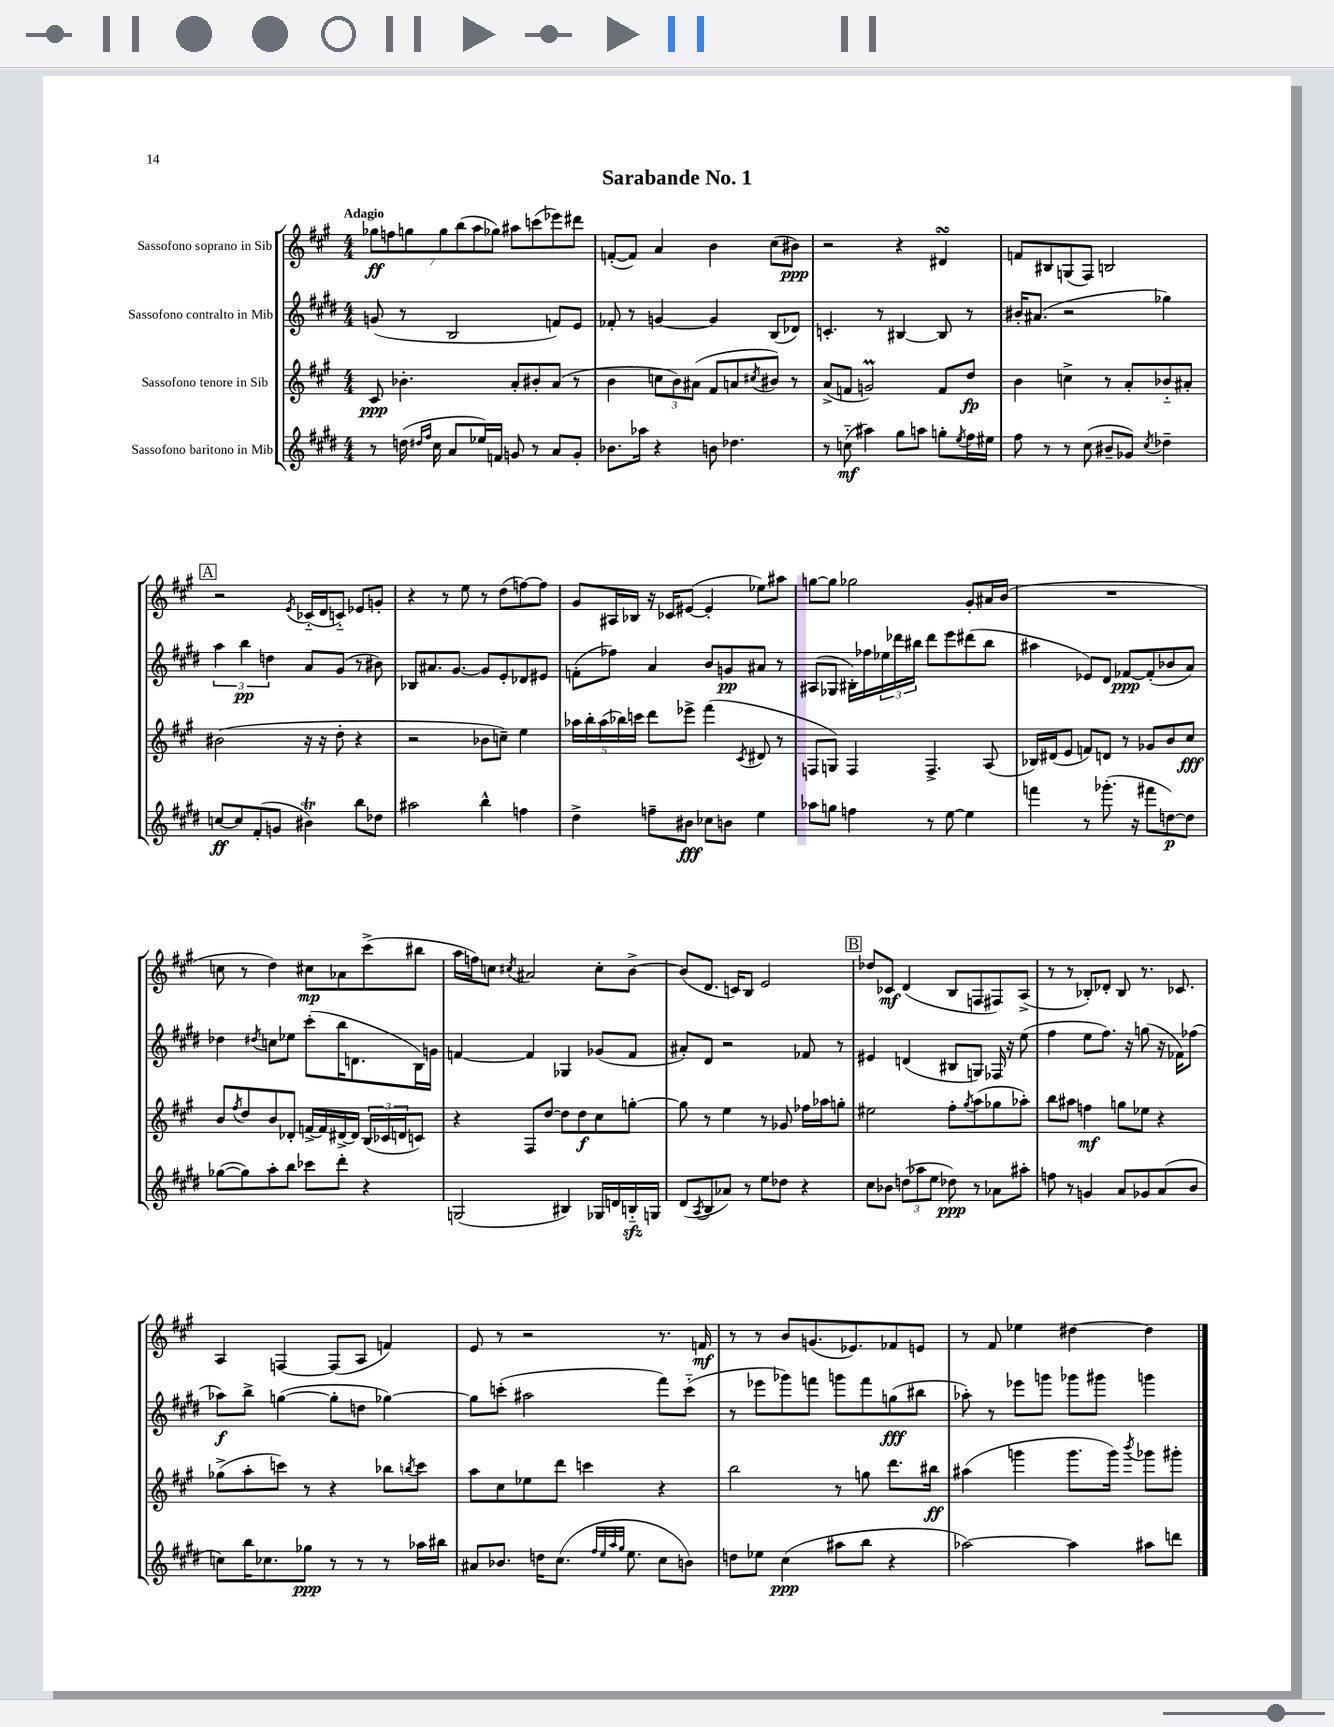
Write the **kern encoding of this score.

**kern	**kern	**kern	**kern
*staff4	*staff3	*staff2	*staff1
*clefG2	*clefG2	*clefG2	*clefG2
*k[f#c#g#d#]	*k[f#c#g#]	*k[f#c#g#d#]	*k[f#c#g#]
*M4/4	*M4/4	*M4/4	*M4/4
8r	8c#	(8g	14gg-
.	.	.	14ff
(16dd	4.b-'	8r	.
.	.	.	14gg
16qqdd#	.	.	.
16qqff#	.	.	.
16cc#	.	.	.
.	.	.	14gg
8a	.	2B	.
.	.	.	(14bb
.	.	.	14aa
16ee-)	.	.	.
.	.	.	14gg-)
16f	.	.	.
8g	8a'	.	8aa#
8r	8b#'	.	(8ccc
8a	(8a	8f)	8eee-)
8g'	8r	8e	8ddd#
=	=	=	=
8.b-	4b	8f-'	([8f'
.	.	8r	8f])
16aa-	.	.	.
4r	12cc	[4g	4a
.	12b)	.	.
.	(12a#	.	.
8b	8f#	4g]	4b
4.dd-	8a	.	.
.	8qcc#	.	.
.	8b#)	(8B	(8cc#
.	8r	8d-)	8b#)
=	=	=	=
8r	(8a^	4.c'	2r
(8cc'~	8f	.	.
4aa#)	2g)	.	.
.	.	8r	.
8gg#	.	[4B#	4r
8aa	.	.	.
8gg'	8f	8B#]	4d#
8qee	.	.	.
16ff#	8dd	8r	.
16ee#	.	.	.
=	=	=	=
8ff#	4b	16b#'	8f
.	.	(8.a#	.
8r	.	.	8B#
8r	4cc^	2r	(8G
(8cc#	.	.	8F#)
8b#~	8r	.	2B
8g-)	8a'	.	.
8qcc#	.	.	.
4dd-~	8b-'~	4gg-)	.
.	8a#'	.	.
=	=	=	=
[8cc	(2b#	6aa	2r
8cc]	.	.	.
.	.	6bb	.
(8f#'	.	.	.
.	.	6dd	.
8g	.	.	.
.	.	.	8qe
4b#)	16r	8a	(16c-'~
.	16r	.	16d
.	8dd'	(8g#	8c'~)
8bb	4r	8r	8e-
8dd-	.	8b#)	8g'
=	=	=	=
2aa#	2r	8B-	4r
.	.	8.a#	.
.	.	.	8r
.	.	[8.g#	.
.	.	.	8ee
4bb^^	8b-	8g#]	8r
.	8cc~)	8e'	(8dd
4ff	4ee	8d-	[8ff)
.	.	8e#	8ff]
=	=	=	=
4dd#^	20aa-	(8f'	8g#
.	20bb'	.	.
.	(20aa-	.	.
.	.	8ff-)	16A#
.	20bb-)	.	.
.	.	.	16B-
.	20ccc	.	.
8ff~	8ddd	4a	16r
.	.	.	16c-
8b#	8eee-^	.	([8e#
8cc-	(4fff#	8b	4e#']
8b	.	8g	.
.	8qc#	.	.
4ee	8d#	8a#	8ee-)
.	8r	8r	8aa#
=	=	=	=
8aa-	8F	(8A#	[8gg
8gg	8G)	8G-	8gg]
4ff	4F	16B#')	2gg-
.	.	16ff-	.
.	.	24ee-	.
.	.	24ddd-	.
.	.	24bb#	.
8r	4.F^	8ddd-	.
[8ee	.	8eee	.
4ee]	.	(8ddd#	8g#'
.	(8A	8bb#	16a#
.	.	.	(16b
=	=	=	=
4fff	16B-)	4aa#	1r
.	(16d#	.	.
.	8e	.	.
8r	8f)	8e-)	.
(8.ggg-'	8d	8d#	.
.	8r	[8f-	.
16r	.	.	.
8fff#	8g-	(8f-']	.
[8dd)	8b	8b-	.
8dd]	8cc#	8a)	.
=	=	=	=
([8gg-	8b	4dd-	8cc
.	8qff#	.	.
8gg-])	8dd	.	8r
.	.	8qdd#	.
8aa'	8b	8cc	4dd)
8bb	8d-'	8ee-	.
8ccc-	[16f^	(8ccc#'	8cc#
.	16f]	.	.
8ddd#'	[16d#^	16bb	8a-
.	16d#]	8.d	.
4r	(24B	.	(8ccc#^
.	24c-	.	.
.	24d	.	.
.	8c)	16B)	8bb#
.	.	16g	.
=	=	=	=
(2G	4r	[4f	16aa
.	.	.	16ff)
.	.	.	8cc
.	.	.	8qcc#
.	8F#	4f]	2a#
.	[8dd	.	.
4B#)	8dd]	4G-	.
.	8dd	.	.
16G-	8cc#	(8g-	8cc#'
16d	.	.	.
16B'~	[8gg'	8f	[8b^
16G	.	.	.
=	=	=	=
(8d#	8gg]	8a#')	(8b]
8qA	.	.	.
8B	8r	8d#	8.d
8a-)	4ee	2r	.
.	.	.	16c)
8r	.	.	8B
8ee	8r	.	2e
8dd-	8g-	.	.
4r	16ff-	8f-	.
.	16aa-	.	.
.	8gg'	8r	.
=	=	=	=
8cc#	2ee#	4e#	8dd-
8b-	.	.	8c-
(12dd	.	(4d	(4d
12aa-	.	.	.
12ee	.	.	.
8dd-)	8ff#'	8B#	8B
.	8qgg#	.	.
8r	(8aa	8G)	8F
8a-	8gg-	16F-	8F#)
.	.	16r	.
8aa#'	8aa-')	(8ee	(8A^
=	=	=	=
8ff	8bb	4ff#	8r
8r	8aa#	.	8r
4g	4ff	8ee	8B-')
.	.	8.ff#)	8d-'
8a	8gg	.	8B-
.	.	16r	.
8g-	8ee-	(8gg	8.r
(8a	4r	16r	.
.	.	16f-)	8.c-
8b	.	(8ff-	.
=	=	=	=
8cc)	(8gg-^	8aa-)	4A
16bb	8aa'	8bb^	.
8.cc-	.	.	.
.	8ccc)	([4gg	[4F
8gg-	8r	.	.
8r	4r	8gg']	(8F]
8r	.	8dd	8A
8r	8bb-	[4gg-)	4f)
.	8qbb	.	.
16aa-	8ccc	.	.
16bb#	.	.	.
=	=	=	=
8a#	8aa	8gg-]	8e
8.b-	8cc#	(8ccc'	8r
.	8ee-	2aa#	2r
16dd	.	.	.
(8.cc#	8ddd	.	.
.	4ccc	.	.
32qqff#	.	.	.
32qqee	.	.	.
32qqaa	.	.	.
32qqgg#	.	.	.
8.ee	.	.	.
8cc#	4r	8fff#)	8.r
8b)	.	(8ccc'~	.
.	.	.	16f
=	=	=	=
8dd	2bb	8r	8r
8ee-	.	8eee-	8r
(4cc#	.	8ggg-)	8b
.	.	8fff	(8.g
8aa#	8r	8ggg	.
.	.	.	8.e-)
8bb	8gg	8fff	.
4r	8.ddd	(8gg	8f-
.	.	8bb#	8e
.	16bb#	.	.
=	=	=	=
[2aa-)	(4aa#	8aa-')	8r
.	.	8r	8f#
.	4ggg	8eee-	4ee-
.	.	8ggg	.
4aa-]	8.ggg	8ggg-	[4dd#
.	.	8ggg#	.
.	16ggg)	.	.
.	8qbbb	.	.
8aa#	8ggg-	4ggg	4dd#]
8ddd	8ggg#'	.	.
==	==	==	==
*-	*-	*-	*-
